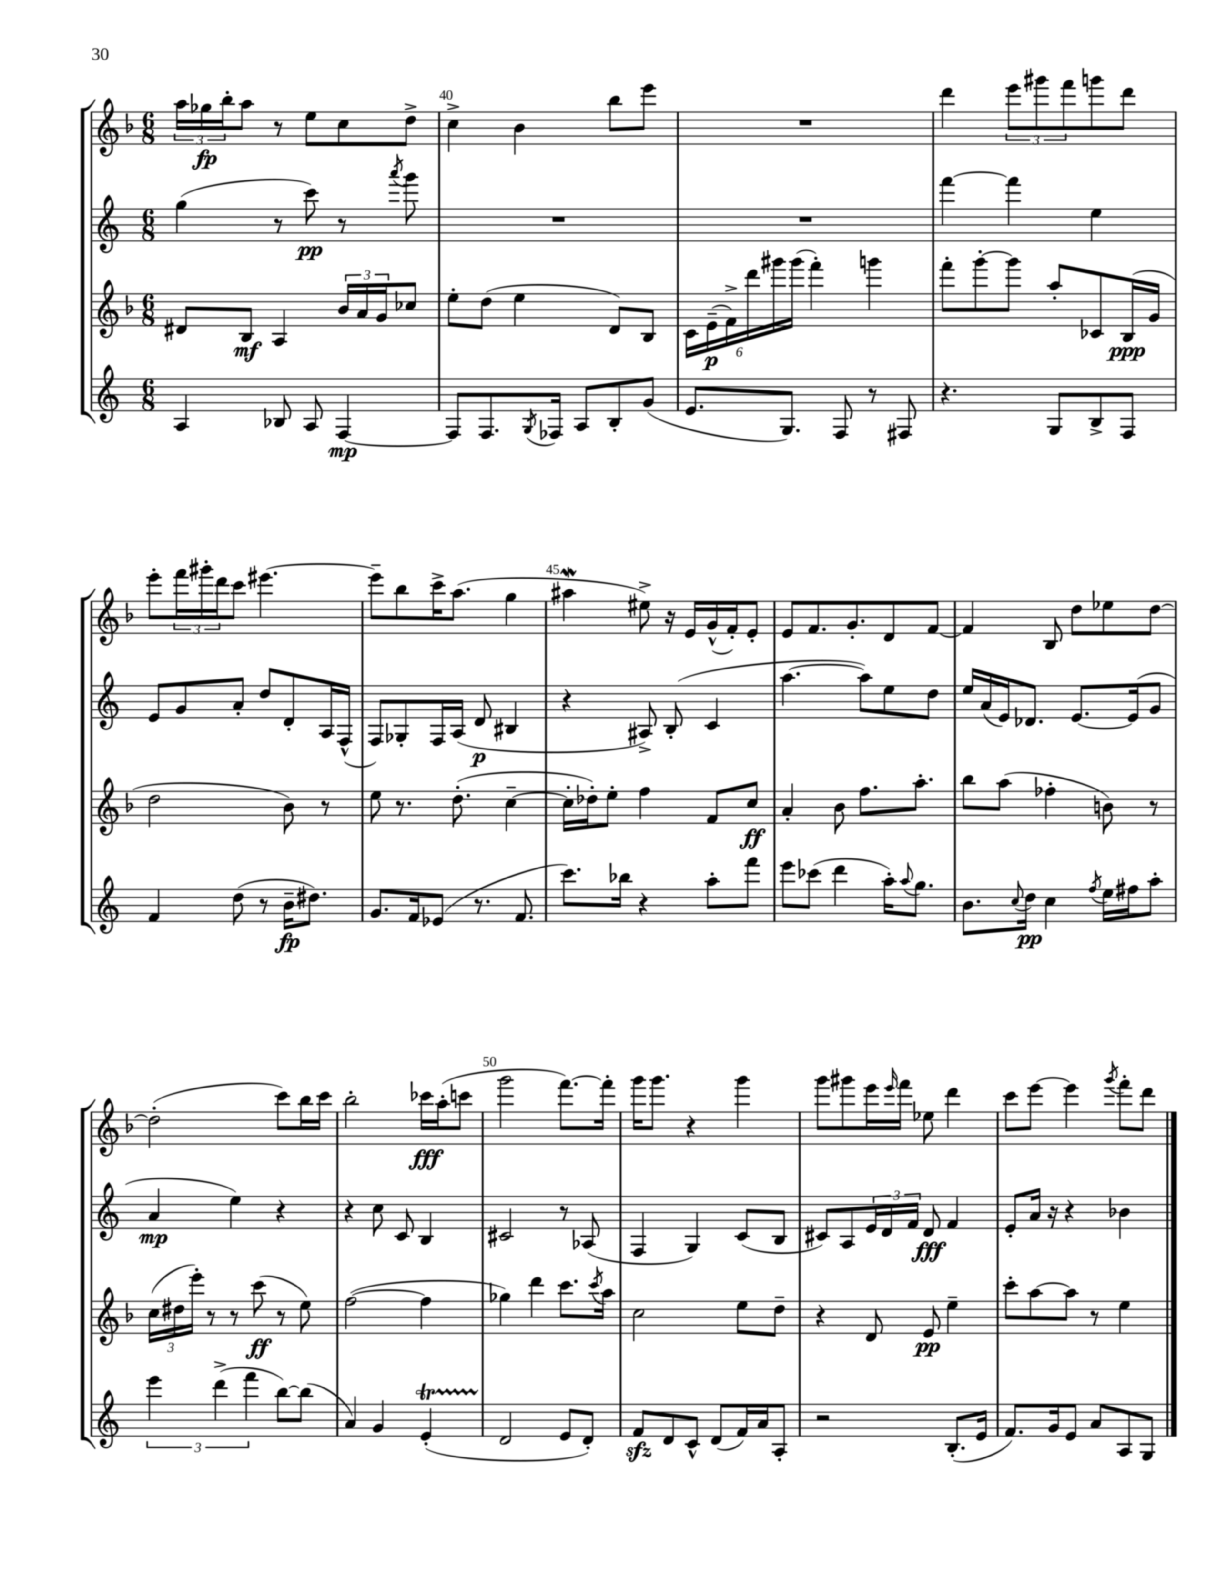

**kern	**kern	**kern	**kern
*staff4	*staff3	*staff2	*staff1
*clefG2	*clefG2	*clefG2	*clefG2
*k[]	*k[b-]	*k[]	*k[b-]
*M6/8	*M6/8	*M6/8	*M6/8
4A	8d#	(4gg	24aa
.	.	.	24gg-
.	.	.	24bb-'
.	8B-	.	8aa
8B-	4A	8r	8r
8A	.	8ccc)	8ee
[4F	24b-	8r	8cc
.	24a	.	.
.	24g	.	.
.	.	8qaaa	.
.	8cc-	8ggg	8dd^
=	=	=	=
8F]	8ee'	2.r	4cc^
8.F	(8dd	.	.
.	4ee	.	4b-
8qG	.	.	.
16F-	.	.	.
8A	.	.	.
8B'	8d)	.	8bb-
(8g	8B-	.	8eee
=	=	=	=
8.e	24c	2.r	2.r
.	(24e~	.	.
.	24f^)	.	.
.	24ddd	.	.
.	24ggg#	.	.
8.G)	.	.	.
.	(24ggg#	.	.
.	4fff')	.	.
8F	.	.	.
8r	4ggg	.	.
8F#	.	.	.
=	=	=	=
4.r	8fff'	[4fff	4ddd
.	[8ggg'	.	.
.	8ggg]	4fff]	12eee
.	.	.	12ggg#
8G	8aa'	.	.
.	.	.	12fff
8B^	8c-	4ee	8ggg
8F	(16B-	.	8ddd
.	16g	.	.
=	=	=	=
4f	2dd	8e	8eee'
.	.	8g	24fff
.	.	.	24ggg#'
.	.	.	24ddd
(8dd	.	8a'	8ccc
8r	.	8dd	[4.eee#
16b~	8b-)	8d'	.
8.dd#)	.	.	.
.	8r	16A	.
.	.	(16F^^	.
=	=	=	=
8.g	8ee	8F)	8eee#~]
.	8.r	8G-'	8bb-
16f	.	.	.
(8e-	.	16F	16ccc^
.	(8.dd'	(16A	(8.aa
8.r	.	8d	.
.	[4cc~	4B#	4gg
8.f	.	.	.
=	=	=	=
8.ccc)	16cc']	4r	4aa#
.	16dd-')	.	.
.	8ee'	.	.
16bb-	.	.	.
4r	4ff	8A#^)	8ee#^)
.	.	(8B'	16r
.	.	.	16e
8aa'	8f	4c	(16g^^
.	.	.	16f')
8fff	8cc	.	8e'
=	=	=	=
8eee	4a'	[4.aa	8e
(8ccc-	.	.	8.f
4ddd	8b-	.	.
.	.	.	8.g'
.	8.ff	8aa])	.
16aa')	.	8ee	8d
8qqaa	.	.	.
8.gg	8.aa'	.	.
.	.	8dd	[8f
=	=	=	=
8.b	8bb-	16ee	4f]
.	.	(16a	.
.	(8aa	16e)	.
8qqcc	.	.	.
16dd	.	8.d-	.
4cc	4ff-'	.	8B-
.	.	[8.e	8dd
8qff	.	.	.
16ee	8b)	.	8ee-
16ff#	.	(16e]	.
8aa'	8r	8g	[8dd
=	=	=	=
6eee	(24cc	4a	(2dd']
.	24dd#	.	.
.	24eee')	.	.
.	8r	.	.
(6ddd^	.	.	.
.	8r	4ee)	.
6fff	.	.	.
.	(8ccc	.	.
[8bb)	8r	4r	8ccc)
(8bb]	8ee)	.	16bb-
.	.	.	16ccc
=	=	=	=
4a)	([2ff	4r	2bb-'
4g	.	8cc	.
.	.	8c	.
(4e'	4ff]	4B	16ccc-
.	.	.	(16aa'
.	.	.	8ccc
=	=	=	=
2d	4gg-)	2c#	2ggg
.	4ddd	.	.
8e	8.ccc	8r	[8.fff)
8d')	.	(8A-	.
.	8qccc	.	.
.	16aa	.	16fff']
=	=	=	=
8f	2cc	4F	16ggg
.	.	.	8.ggg
8d	.	.	.
8c^^	.	4G)	4r
(8d	.	.	.
16f)	8ee	(8c	4ggg
16a	.	.	.
8A'	8dd~	8B	.
=	=	=	=
2r	4r	8c#)	8ggg
.	.	8A	8ggg#
.	8d	24e	16eee
.	.	24d	.
.	.	.	16qqeee
.	.	.	16fff
.	.	24f	.
.	8e	8d	8ee-
(8.B'	4ee~	4f	4ddd
16e	.	.	.
=	=	=	=
8.f)	8ccc'	8e'	8ccc
.	[8aa	16a	[8eee
16g	.	16r	.
8e	8aa]	4r	4eee]
8a	8r	.	.
.	.	.	8qggg
8A	4ee	4b-	8fff'
8G	.	.	8ddd
==	==	==	==
*-	*-	*-	*-
